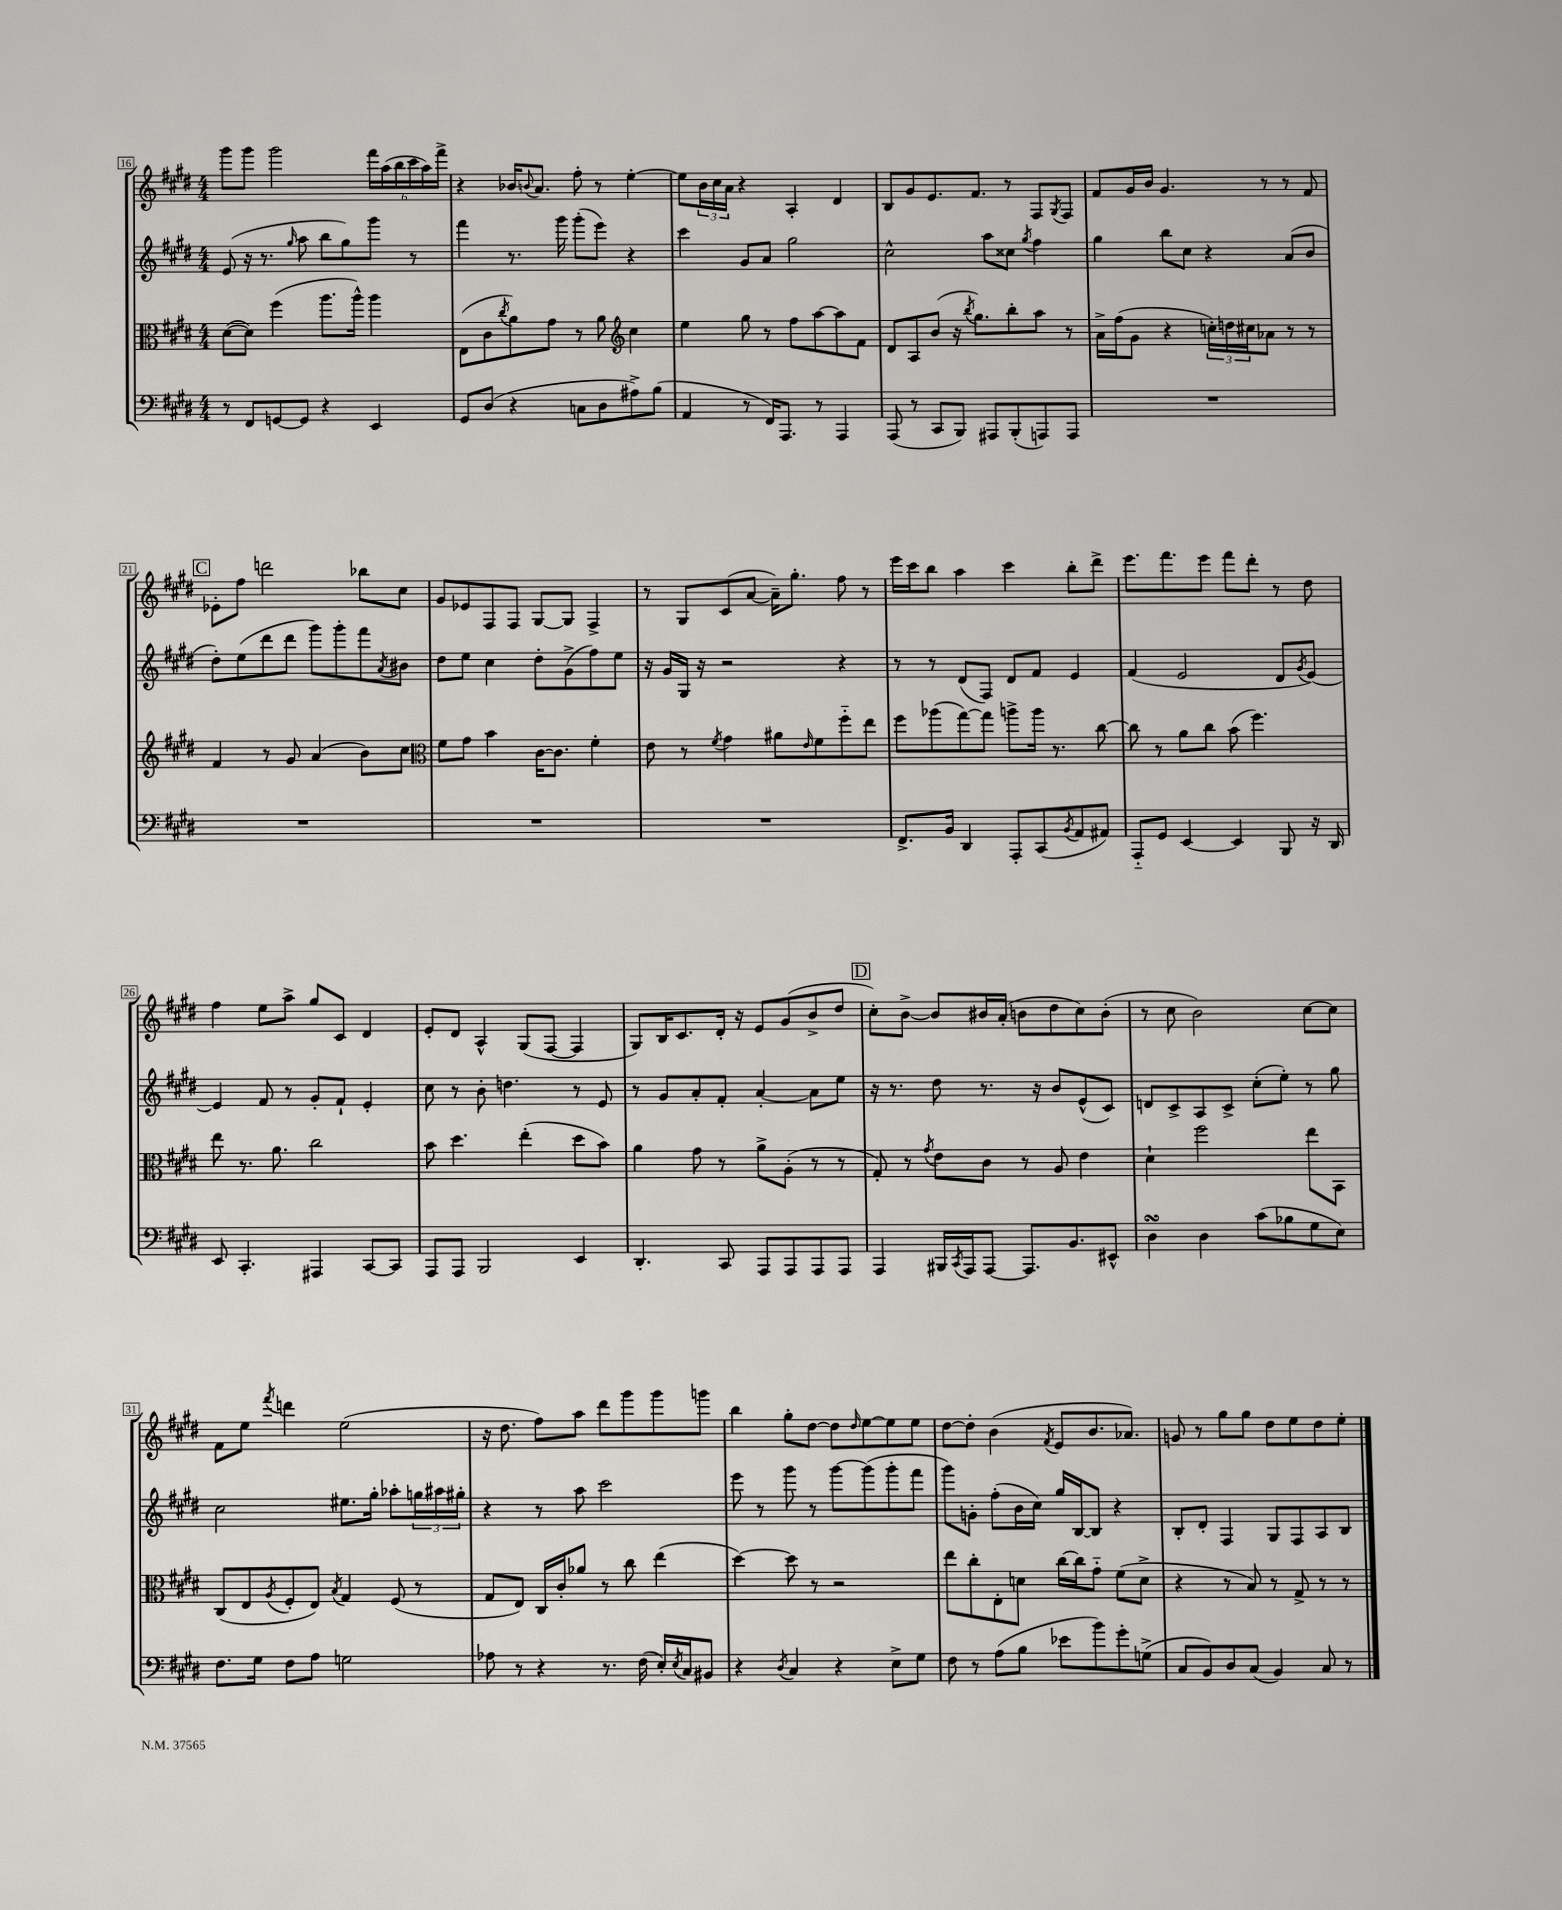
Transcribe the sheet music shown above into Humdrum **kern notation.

**kern	**kern	**kern	**kern
*staff4	*staff3	*staff2	*staff1
*clefF4	*clefC3	*clefG2	*clefG2
*k[f#c#g#d#]	*k[f#c#g#d#]	*k[f#c#g#d#]	*k[f#c#g#d#]
*M4/4	*M4/4	*M4/4	*M4/4
8r	([8d#\L	(8e/	8ggg#\L
8FF#/L	8d#\]J)	16r	8ggg#\J
.	.	8.r	.
[8GG/	(4ff#\	.	2ggg#\
.	.	16qqgg#/	.
8GG/]J	.	8aa\	.
4r	8.aa\L	8bb\L	.
.	.	8gg#\)	.
.	16aa^^\Jk)	.	.
4EE/	4aa\	8ggg#\J	24fff#\LL
.	.	.	(24aa\
.	.	.	24bb\
.	.	8r	24ccc#\
.	.	.	24aa\)
.	.	.	24fff#^\JJ
=	=	=	=
8GG#/L	(8E\L	4fff#\	4r
(8D#/J	8c#\	.	.
.	8qcc#/	.	.
4r	8a\)	8.r	16b-/LK
.	.	.	8qqb/
.	.	.	8.a/J
.	8g#\J	.	.
.	.	16ggg#\	.
8C\L	8r	(8ggg#'\L	8ff#'\
8D#\	8a\	8eee\J)	8r
*	*clefG2	*	*
8A#^\)	4cc#\	4r	[4ee'\
(8B\J	.	.	.
=	=	=	=
4AA/	4ee\	4ccc#\	8ee\]L
.	.	.	24b\L
.	.	.	24cc#\
.	.	.	24a\JJ
8r	8gg#\	8g#/L	4r
16FF#/LK)	8r	8a/J	.
8.AAA/J	.	.	.
.	8ff#\L	2gg#\	4A'/
8r	[8aa\	.	.
4AAA/	8aa\]	.	4d#/
.	8f#\J	.	.
=	=	=	=
(8AAA/	8d#/L	2cc#^^\	8B/L
8r	8A/	.	8g#/
8CC#/L	(8b/J	.	8.e/
8BBB/J)	16r	.	.
.	8qbb/	.	.
.	8.gg#\L)	.	8.f#/J
8AAA#/L	.	8aa\L	.
(8BBB'/	8bb'\	8cc##\J	8r
.	.	8qgg#/	.
8AAA/)	8aa\J	4ff#\	8F#/L
.	.	.	8qG#/
8AAA/J	8r	.	8F#/J
=	=	=	=
1r	16a^\LL	4gg#\	8f#/L
.	(16ff#\J	.	.
.	8g#\J	.	16g#/L
.	.	.	16b/JJ
.	4r	8bb\L	4.g#/
.	.	8cc#\J	.
.	24cc'\LL)	4r	.
.	24dd\	.	.
.	24cc#\J	.	.
.	8a-\J	.	8r
.	8r	(8a/L	8r
.	8r	8b/J	8f#/
=	=	=	=
1r	4f#/	8dd#'\L)	8e-'\L
.	.	(8ee\	8ff#\J
.	8r	8ddd#\	2ddd\
.	8g#/	8ddd#\J	.
.	(4a/	8ggg#\L)	.
.	.	8ggg#'\	.
.	8b\L)	8fff#\	8bb-\L
.	.	8qa/	.
.	8cc#\J	8b#\J	8cc#\J
=	=	=	=
*	*clefC3	*	*
1r	8f#\L	8dd#\L	8g#/L
.	8g#\J	8ee\J	8e-/
.	4b\	4cc#\	8F#/
.	.	.	8F#/J
.	[16c#\LK	8dd#'\L	[8G#/L
.	8.c#\]J	.	.
.	.	(8g#^\	8G#/]J
.	4f#'\	8ff#\)	4F#^/
.	.	8ee\J	.
=	=	=	=
1r	8e\	16r	8r
.	.	16g#/LL	.
.	8r	16G#/JJ	8G#/L
.	.	16r	.
.	8qf#/	.	.
.	4g#\	2r	(8c#/
.	.	.	[8a/J
.	8a#\L	.	16a~\]LK)
.	.	.	8.gg#'\J
.	16qqe/	.	.
.	8f#\	.	.
.	8ff#'~\	4r	8ff#\
.	8ee\J	.	8r
=	=	=	=
8.FF#^/L	8ff#\L	8r	16eee\LL
.	.	.	16ccc#\J
.	(8aa-\	8r	8bb\J
16BB/Jk	.	.	.
4DD#/	[8gg#\)	(8d#/L	4aa\
.	8gg#\]J	8F#/J)	.
8AAA'/L	8aa^\L	8d#/L	4ccc#\
(8CC#/	16aa\Jk	8f#/J	.
.	8.r	.	.
8qBB/	.	.	.
8AA/	.	4e/	8bb'\L
8AA#/J)	[8cc#\	.	8ddd#^\J
=	=	=	=
8AAA'~/L	8cc#\]	(4f#/	8.eee\L
8GG#/J	8r	.	.
.	.	.	8.fff#\
[4EE/	8a\L	2e/	.
.	8cc#\J	.	8eee\J
4EE/]	(8b\	.	8fff#\L
.	4.ff#\)	.	8ddd#'\J
8BBB/	.	8d#/L	8r
.	.	8qg#/	.
16r	.	[8e/J)	8dd#\
16DD#/	.	.	.
=	=	=	=
8EE/	8ee\	4e/]	4ff#\
4.CC#'/	8.r	.	.
.	.	8f#/	8ee\L
.	8.a\	.	.
.	.	8r	8aa^\J
4AAA#/	2cc#\	8g#'/L	8gg#/L
.	.	8f#`/J	8c#/J
[8CC#/L	.	4e'/	4d#/
8CC#/]J	.	.	.
=	=	=	=
8AAA/L	8b\	8cc#\	8e'/L
8AAA/J	4.dd#\	8r	8d#/J
2BBB/	.	8b'\	4A^^/
.	.	4.dd\	.
.	(4ee'\	.	(8G#/L
.	.	.	[8F#/J
4EE/	8dd#\L	8r	4F#/]
.	8b\J)	8e/	.
=	=	=	=
4.DD#'/	4a\	8r	8G#/L)
.	.	8g#/L	16B/K
.	.	.	8.c#/
.	8g#\	8a'/	.
8CC#/	8r	8f#'/J	16d#'/Jk
.	.	.	16r
8AAA/L	8a^\L	[4a'/	8e/L
8AAA/	(8A'\J	.	(8g#/
8AAA/	8r	8a\]L	8b^/
8AAA/J	8r	8ee\J	8dd#/J
=	=	=	=
4AAA/	8G#'/)	16r	8cc#'\L)
.	.	8.r	.
.	8r	.	[8b^\J
.	8qg#/	.	.
16BBB#/LL	8e\L	8dd#\	8b/]L
8qCC#/	.	.	.
16AAA/J	.	.	.
[8AAA/J	8c#\J	8.r	16b#/L
.	.	.	(16a'/JJ
8.AAA/]L	8r	.	8b\L
.	.	16r	.
.	8A/	8b/L	8dd#\
8.BB/	.	.	.
.	4e\	(8e^^/	8cc#\)
8EE#^^/J	.	8c#/J)	(8b'\J
=	=	=	=
4D#\	4d#`\	8d/L	8r
.	.	8c#^/	8cc#\
4D#\	2ff#\	8A/	2b\)
.	.	8c#^/J	.
(8c#\L	.	(8cc#'\L	.
8B-\	.	8ee'\J)	.
8G#\	8ee\L	8r	[8cc#\L
8E\J)	8BB\J	8gg#\	8cc#\]J
=	=	=	=
8.F#\L	(8C#/L	2cc#\	8f#\L
.	8E/	.	8ee\J
16G#\Jk	.	.	.
.	8qA/	.	8qfff#/
8F#\L	8F#'/	.	4ddd\
8A\J	8E/J)	.	.
.	8qB/	.	.
2G\	4G#/	8.ee#\L	(2ee\
.	.	16gg#'\Jk	.
.	(8F#/	8aa-'\L	.
.	8r	24gg\L	.
.	.	24aa#\	.
.	.	24gg#'\JJ	.
=	=	=	=
8A-\	8G#/L	4r	16r
.	.	.	8.dd#\
8r	8E/J)	.	.
4r	16C#/LL	8r	8ff#\L)
.	16c#'/J	.	.
.	8a-/J	8aa\	8aa\J
8.r	8r	2ccc#\	8ddd#\L
.	8cc#\	.	8ggg#\
(16F#\	.	.	.
16E'/LL)	(4ee\	.	8ggg#\
8qE/	.	.	.
16C#/J	.	.	.
8BB#/J	.	.	8ggg\J
=	=	=	=
4r	[4dd#\)	8eee\	4bb\
.	.	8r	.
8qD#/	.	.	.
4C#/	8dd#\]	8ggg#\	8gg#'\L
.	8r	8r	[8dd#\J
4r	2r	[8ggg#\L	8dd#\]L
.	.	.	16qqdd#/
.	.	(8ggg#\]	[8ee\
8E^\L	.	8ggg#'\	8ee\]
8G#\J	.	8fff#\J	8ee\J
=	=	=	=
8F#\	8ee\L	8ggg#\L)	[8dd#\L
8r	8cc#'\	8g'\J	8dd#'\]J
(8A\L	8E'\	(8ff#'\L	(4b\
8B\J	8d\J	16b\L	.
.	.	16cc#\JJ)	.
.	.	.	8qf#/
8e-\L	[16cc#\LL	16gg#/LL	8e/L
.	16cc#\]J	[16B/J	.
8b\)	8g#'~\J	8B/]J	8.b/
8g#'\	(8f#\L	4r	.
.	.	.	8.a-/J)
(8G^\J	8d^\J	.	.
=	=	=	=
8C#/L	4r	8B'/L	8g/
8BB/)	.	8d#'/J	8r
8D#/	8r	4F#/	8gg#\L
(8C#/J	8B/)	.	8gg#\J
4BB/)	8r	8G#/L	8dd#\L
.	8G#^/	8F#/	8ee\
8C#/	8r	8A/	8dd#\
8r	8r	8B/J	8ee'\J
==	==	==	==
*-	*-	*-	*-
